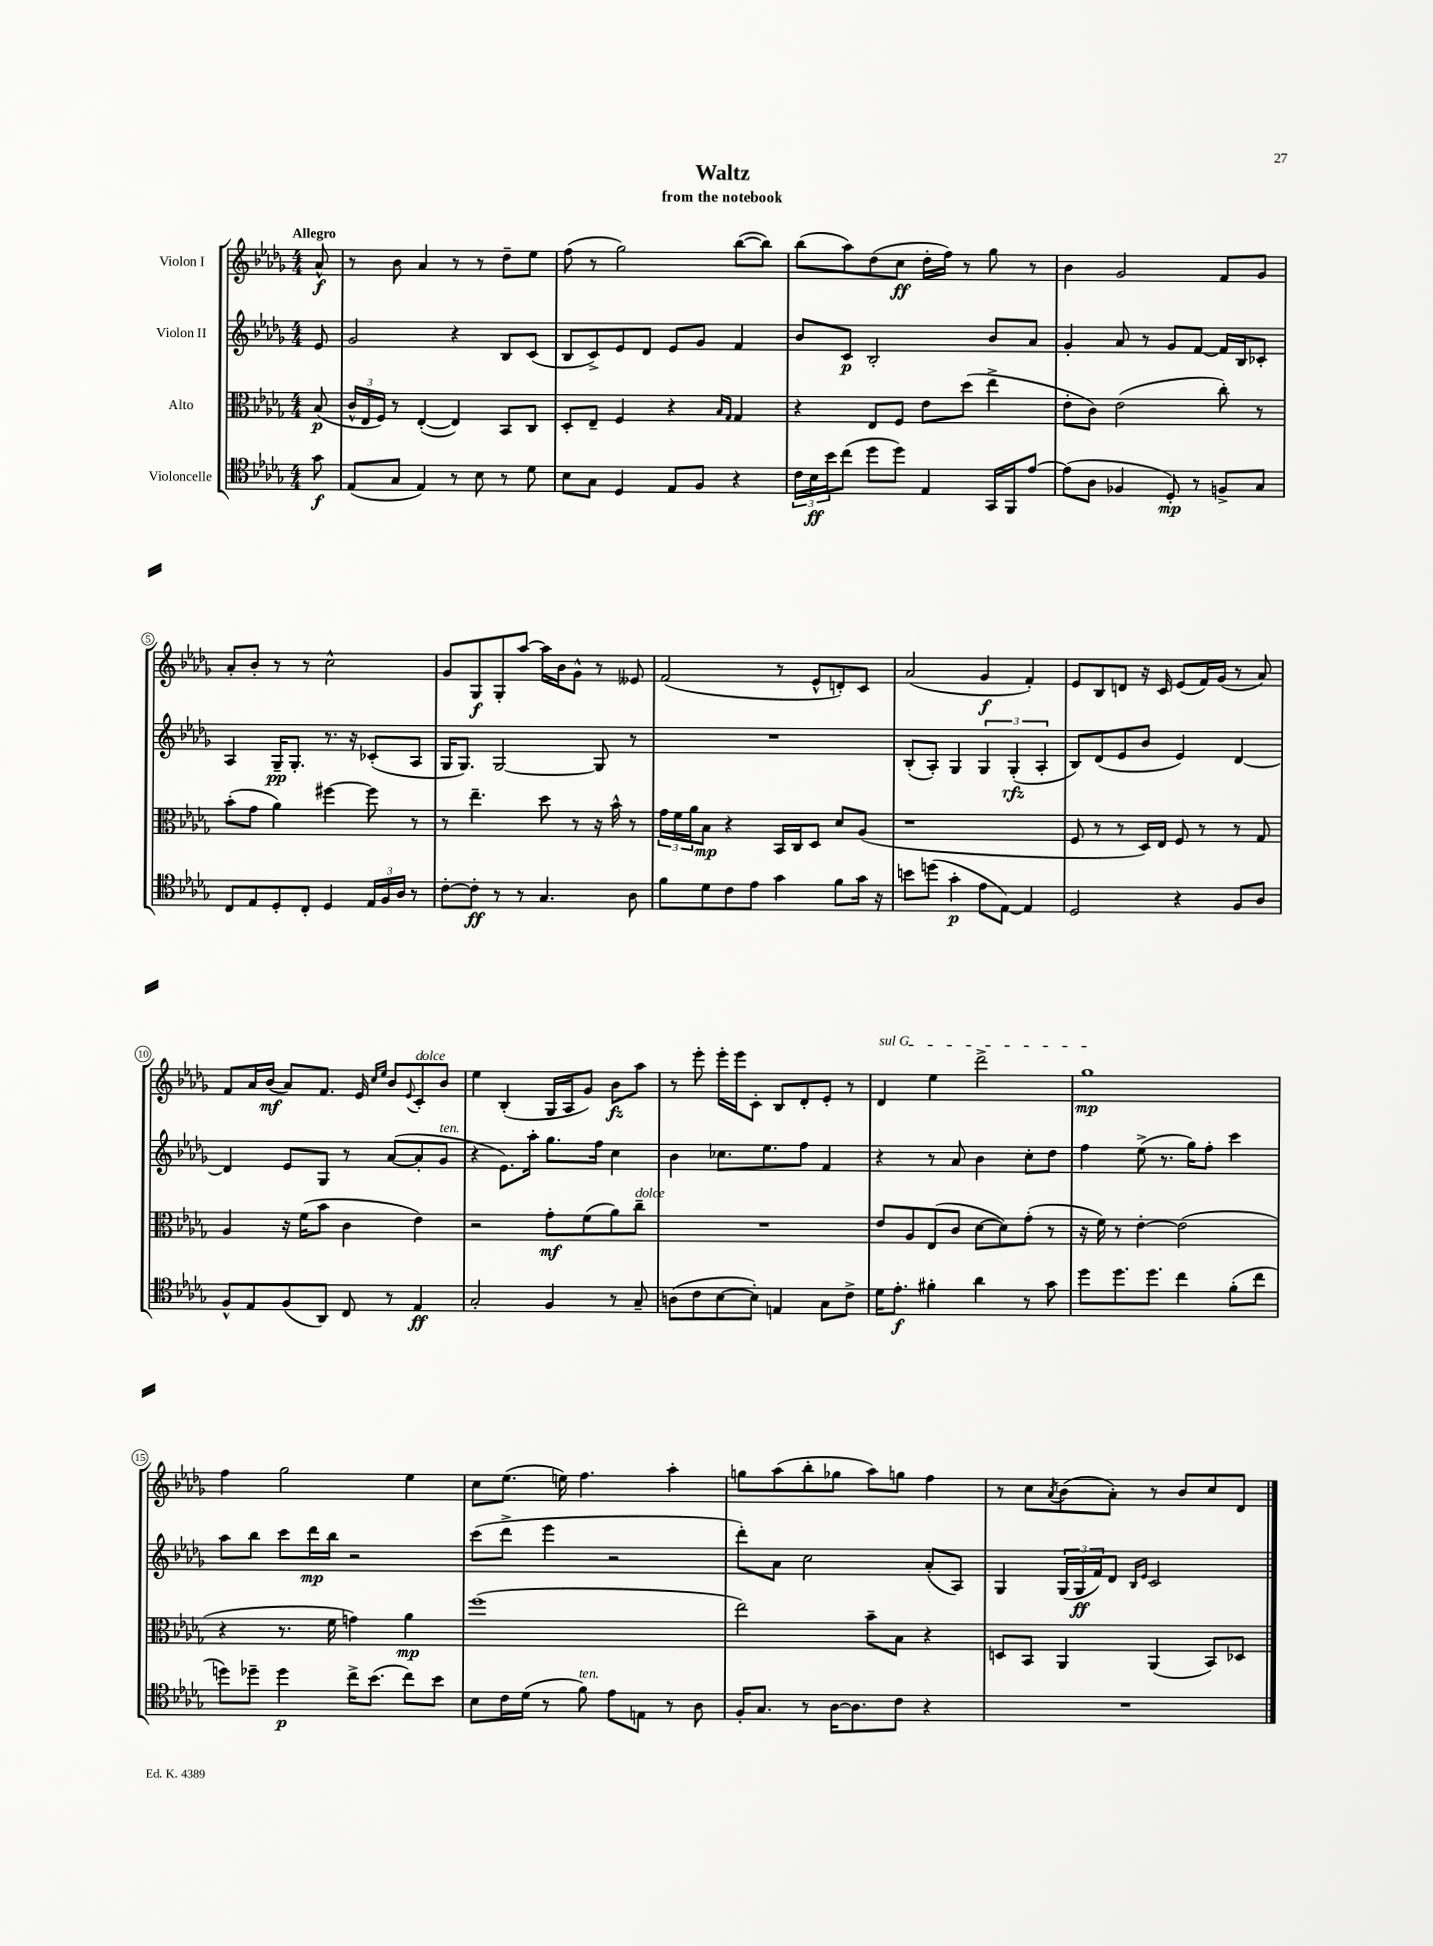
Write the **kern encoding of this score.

**kern	**kern	**kern	**kern
*staff4	*staff3	*staff2	*staff1
*clefC4	*clefC3	*clefG2	*clefG2
*k[b-e-a-d-g-]	*k[b-e-a-d-g-]	*k[b-e-a-d-g-]	*k[b-e-a-d-g-]
*M4/4	*M4/4	*M4/4	*M4/4
8g-\	(8B-/	8e-/	8a-^^/
=	=	=	=
(8E-/L	24c^^/LL	2g-/	8r
.	24E-/	.	.
.	24F/JJ)	.	.
8G-/J	8r	.	8b-\
4E-/)	([4E-'/	.	4a-/
8r	4E-/])	4r	8r
8B-\	.	.	8r
8r	8BB-/L	8B-/L	8dd-~\L
8d-\	8C/J	(8c/J	8ee-\J
=	=	=	=
8B-\L	8D-'/L	8B-/L	(8ff\
8G-\J	8E-~/J	8c^/)	8r
4D-/	4F/	8e-/	2gg-\)
.	.	8d-/J	.
8E-/L	4r	8e-/L	.
8F/J	.	8g-/J	.
.	16qqB-/LL	.	.
.	16qqG-/JJ	.	.
4r	4G-/	4f/	([8bb-\L
.	.	.	8bb-\]J)
=	=	=	=
24c\LL	4r	8b-/L	(8bb-\L
24B-\	.	.	.
24b-\J	.	.	.
(8cc\J	.	8c/J	8aa-\)
8dd-\L	8E-/L	2B-'/	(8dd-\
8dd-\J)	8F/J	.	8cc\J
4E-/	8e-\L	.	16dd-'\LL
.	.	.	16ff\JJ)
.	(8dd-\J	.	8r
16GG-/LL	4ee-^\	8b-/L	8gg-\
16FF/J	.	.	.
[8e-/J	.	8a-/J	8r
=	=	=	=
(8e-\]L	8e-'\L	4g-'/	4b-\
8A-\J	8c\J)	.	.
4F-/	(2e-\	8a-/	2g-/
.	.	8r	.
8D-'/)	.	8g-/L	.
8r	.	[8f/J	.
8F^/L	8cc'\)	16f/]LL	8f/L
.	.	16B-/J	.
8G-/J	8r	8c-'/J	8g-/J
=	=	=	=
8C/L	(8b-'\L	4A-/	8a-'/L
8E-/	8g-\J	.	8b-'/J
8D-'/	4a-\)	16G-~/LK	8r
.	.	8.G-'/J	.
8C'/J	.	.	8r
4D-/	[4ff#\	8.r	2cc^^\
.	.	16r	.
24E-/LL	8ff#\]	(8c-'/L	.
24F/	.	.	.
24A-/JJ	.	.	.
8r	8r	8A-/J	.
=	=	=	=
[8c'\L	8r	16G-/LK	8g-/L
.	.	8.G-/J)	.
8c'\]J	4.ee-~\	.	8G-/
8r	.	[2G-/	8G-'/
8r	.	.	[8aa-/J
4.G-/	8dd-\	.	16aa-\]LL
.	.	.	16b-\J
.	8r	.	8g-^^\J
.	16r	8G-/]	8r
.	16b-^^\	.	.
8A-\	8r	8r	8e--/
=	=	=	=
8f\L	24g-\LL	1r	(2f/
.	24f\	.	.
.	24a-\J	.	.
8d-\	8B-\J	.	.
8c\	4r	.	.
8e-\J	.	.	.
4g-\	16BB-/LL	.	8r
.	16C/J	.	.
.	8D-/J	.	8e-^^/L
8f\L	8d-/L	.	8d'/)
16g-\Jk	(8A-/J	.	8c/J
16r	.	.	.
=	=	=	=
8b\L	1r	(8B-'/L	(2a-/
(8dd\J	.	8A-'/J)	.
4g-'\	.	4G-/	.
8e-\L	.	6G-/	4g-/
[8E-\J)	.	.	.
.	.	(6G-'/	.
4E-/]	.	.	4f'/)
.	.	6A-'/	.
=	=	=	=
2D-/	8F/	8B-/L)	8e-/L
.	8r	(8d-/	8B-/
.	8r	8e-/	8d/J
.	16D-/LL)	8b-/J	16r
.	16E-/JJ	.	16c/
4r	8F/	4e-/)	(8e-/L
.	8r	.	16f/L)
.	.	.	(16g-/JJ
8F/L	8r	[4d-/	8r
8A-/J	8G-/	.	8a-/)
=	=	=	=
8F^^/L	4A-/	4d-/]	8f/L
8E-/	.	.	16a-/L
.	.	.	(16b-/JJ
(8F/	16r	8e-/L	8a-/L)
.	(16f\LK	.	.
8AA-/J)	8b-\J	8G-/J	8.f/J
8C/	4c\	8r	.
.	.	.	16e-/
.	.	.	16qqcc/LL
.	.	.	16qqee-/JJ
8r	.	([8a-/L	8b-/L
.	.	.	8qqe-/
4E-/	4e-\)	8a-'/]	8c'/
.	.	8g-/J	8b-/J
=	=	=	=
2G-'/	2r	4r	4ee-\
.	.	8.e-\L)	(4B-'/
.	.	16aa-'\Jk	.
4F/	8g-'\L	8.gg-\L	16G-/LL
.	.	.	16A-/J
.	(8f\	.	8g-/J)
.	.	16ff\Jk	.
8r	8a-\)	4cc\	8b-\L
8G-~/	8cc~\J	.	8aa-\J
=	=	=	=
(8A\L	1r	4b-\	8r
8c\	.	.	8eee-'\
[8B-\	.	8.cc-\L	16eee-'\LL
.	.	.	16eee-\J
8B-'\]J)	.	.	8c'\J
.	.	8.ee-\	.
4E/	.	.	8B-/L
.	.	8ff\J	8d-'/
8G-\L	.	4f/	8e-'/J
8c^\J	.	.	8r
=	=	=	=
16d-\LK	8e-/L	4r	4d-/
8.e-'\J	.	.	.
.	8A-/	.	.
4f#'\	(8E-/	8r	4ee-\
.	8c/J	8a-/	.
4a-\	[8d-\L	4b-\	2ddd-^\
.	8d-\])	.	.
8r	(8g-'\J	8cc'\L	.
8g-\	8r	8dd-\J	.
=	=	=	=
8dd-\L	16r	4ff\	1gg-
.	16f\)	.	.
8.dd-\	8r	.	.
.	[4e-'\	(8ee-^\	.
8.dd-\J	.	.	.
.	.	8.r	.
4cc\	(2e-\]	.	.
.	.	16gg-\LK)	.
.	.	8ff'\J	.
(8f'\L	.	4ccc\	.
8cc\J	.	.	.
=	=	=	=
8dd\L)	4r	8aa-\L	4ff\
8dd-~\J	.	8bb-\J	.
4dd-\	8.r	8ccc\L	2gg-\
.	.	16ddd-\L	.
.	16f\	16bb-\JJ	.
16cc^\LK	4g\)	2r	.
(8.b-\J	.	.	.
8cc\L)	4a-\	.	4ee-\
8b-\J	.	.	.
=	=	=	=
8B-\L	(1ff	(8ccc\L	8cc\L
16c\L	.	8ddd-^\J	(8.ee-\J
(16d-\JJ	.	.	.
8r	.	4eee-\	.
.	.	.	16ee\)
8f\)	.	.	4.ff\
8e-\L	.	2r	.
8E\J	.	.	.
8r	.	.	4aa-'\
8A-\	.	.	.
=	=	=	=
16F'/LK	2ee-\)	8ddd-'\L)	8gg\L
8.G-/J	.	.	.
.	.	8a-\J	(8aa-\
8r	.	2cc\	8bb-'\
[16A-\LK	.	.	8gg-\J
8.A-\]	.	.	.
.	8b-~\L	.	8aa-\L)
8c\J	8B-\J	.	8gg\J
4r	4r	(8a-'/L	4ff\
.	.	8A-/J)	.
=	=	=	=
1r	8D/L	4G-/	8r
.	8BB-/J	.	8cc\L
.	.	.	8qa-/
.	4AA-/	(24G-/LL	(8b-\
.	.	24G-/	.
.	.	24f/J)	.
.	.	8d-/J	8a-'\J)
.	.	16qqB-/LL	.
.	.	16qqe-/JJ	.
.	(4AA-/	2c/	8r
.	.	.	8b-/L
.	8BB-/L)	.	8cc/
.	8D-/J	.	8d-/J
==	==	==	==
*-	*-	*-	*-
